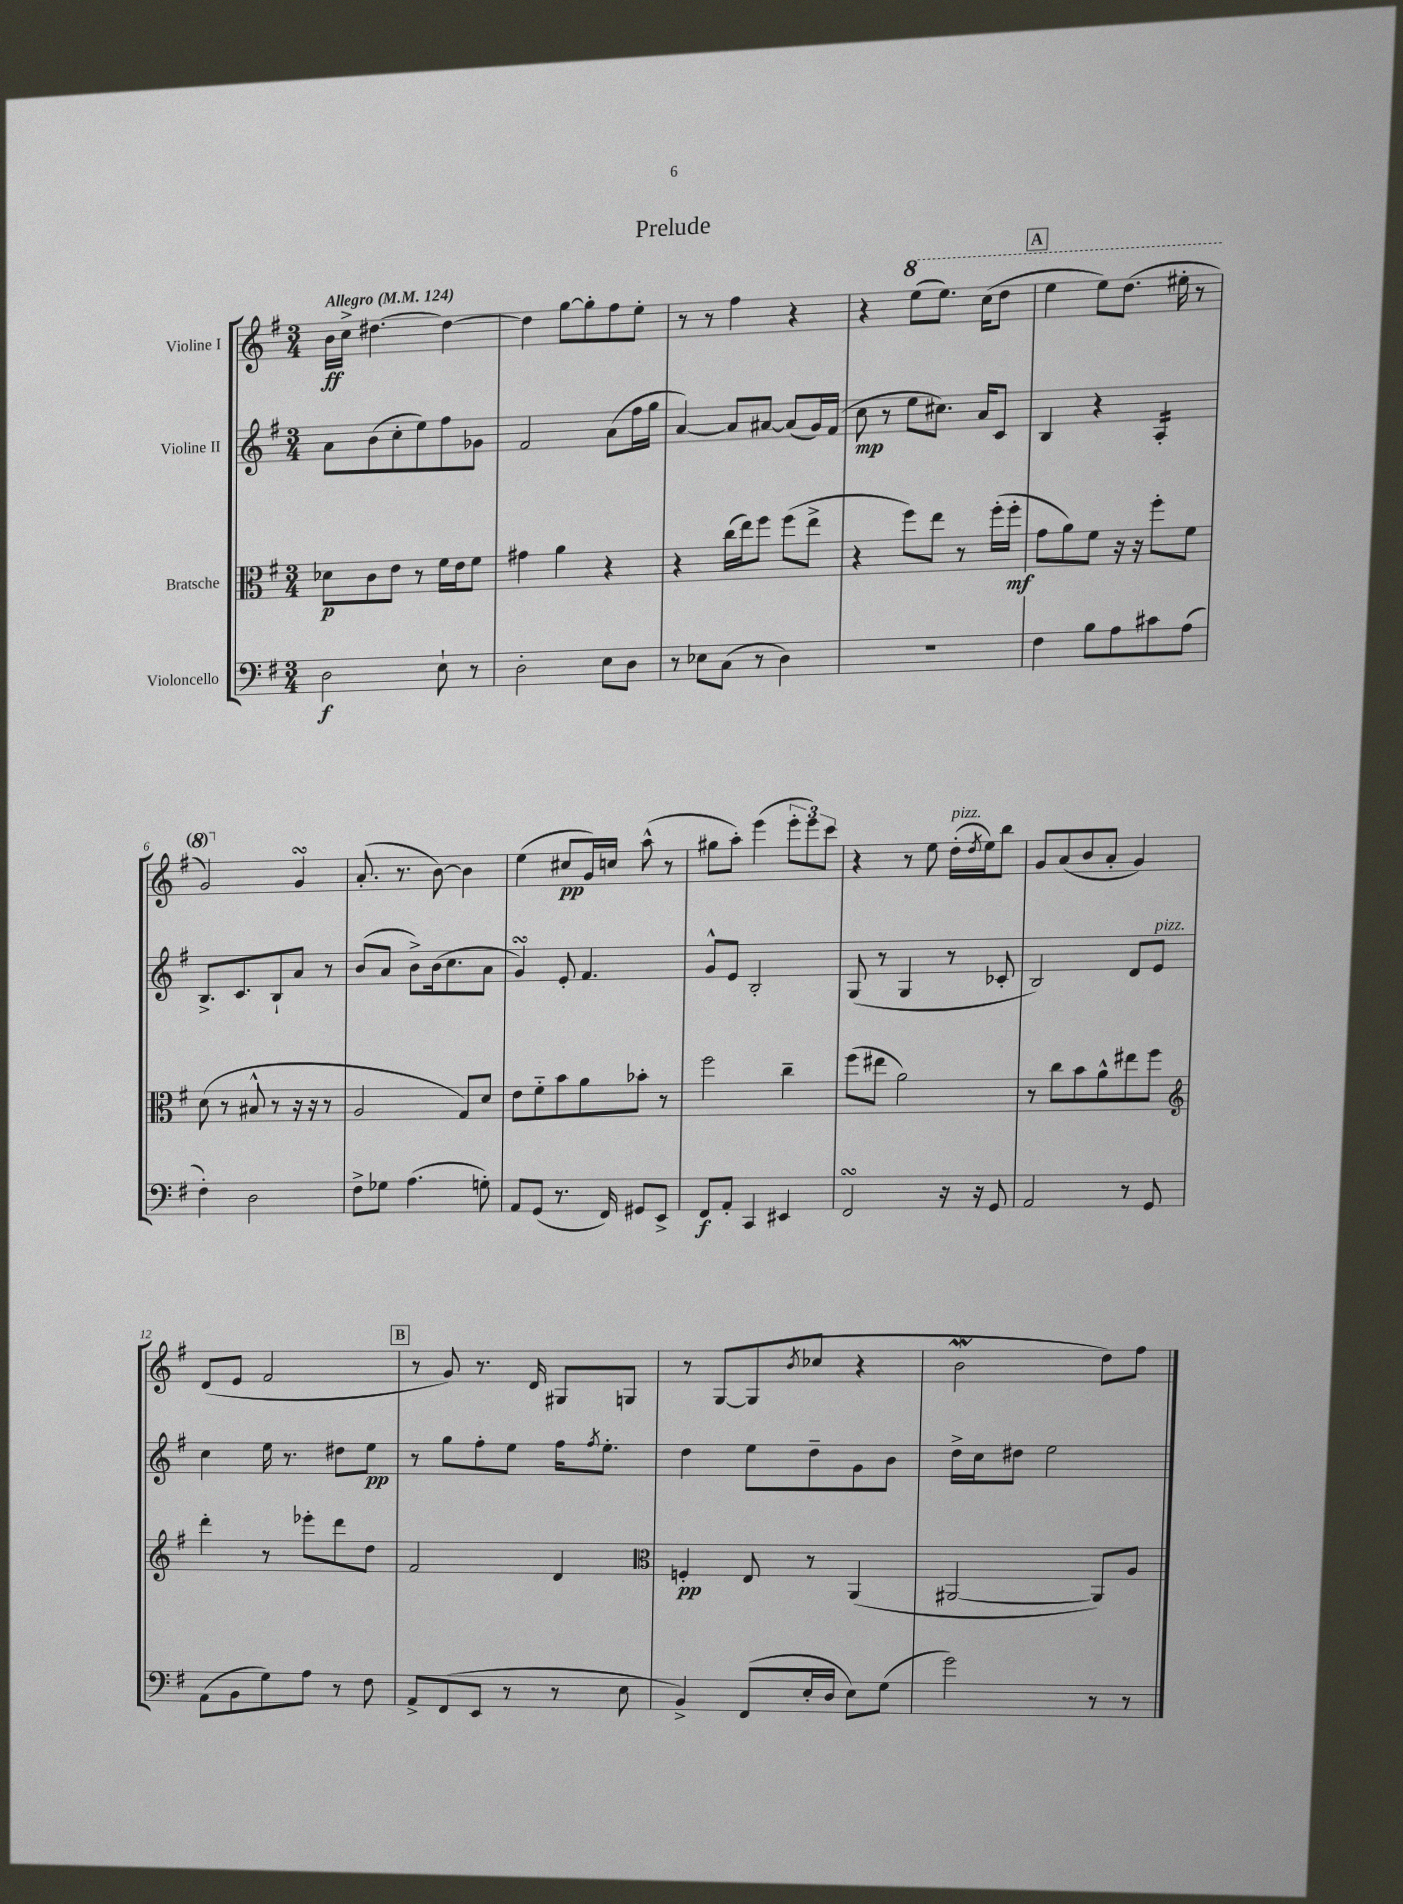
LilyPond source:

\header { title = "Prelude" }
<<
\new StaffGroup <<
\new Staff = "s0" \with { instrumentName = "Violine I" } {
    \clef treble \key g \major \numericTimeSignature \time 3/4 \tempo "Allegro" 4 = 124
    b'16\ff c''16-> dis''4.~ dis''4~ |
    dis''4 g''8~ g''8-. fis''8 e''8-. |
    r8 r8 fis''4 r4 |
    r4 \ottava #1 e'''8( e'''8.) c'''16( d'''8 |
    \mark \markup { \box "A" } e'''4 e'''8) d'''8.( eis'''16-. r8 |
    g''2) \ottava #0 g'4\turn |
    a'8.-.( r8. b'8~) b'4 |
    e''4( cis''8\pp g'16) c''16 a''8-^( r8 |
    gis''8 a''8-.) e'''4( \tuplet 3/2 { e'''8-. e'''8) c'''8 } |
    r4 r8 e''8 d''16-.^\markup { \italic "pizz." }( \acciaccatura { d''8 } e''16) b''8 |
    g'8 a'8( b'8 a'8-. g'4) |
    d'8( e'8 fis'2 |
    \mark \markup { \box "B" } r8 g'8) r8. d'16 gis8 g8 |
    r8 g8~ g8( \acciaccatura { b'8 } ces''8 r4 |
    b'2\mordent d''8) fis''8 \bar "|." |
}
\new Staff = "s1" \with { instrumentName = "Violine II" } {
    \clef treble \key g \major \numericTimeSignature \time 3/4
    a'8 b'8( c''8-. e''8) fis''8 ges'8 |
    fis'2 a'8( fis''16 g''16 |
    a'4~) a'8 ais'8~ ais'8( g'16) fis'16( |
    c''8\mp r8 e''8 cis''8.) a'16 c'8 |
    \mark \markup { \box "A" } b4 r4 a4:16-. |
    b8.-> c'8. b8-! a'8 r8 |
    b'8( a'8 b'8->) b'16( c''8. a'8 |
    g'4\turn) e'8-. fis'4. |
    g'8-^ e'8 b2-. |
    g8( r8 g4 r8 ces'8-. |
    b2) d'8 e'8^\markup { \italic "pizz." } |
    c''4 e''16 r8. dis''8 e''8\pp |
    \mark \markup { \box "B" } r8 g''8 fis''8-. e''8 fis''16 \acciaccatura { fis''8 } e''8.-. |
    d''4 e''8 d''8-- g'8 b'8 |
    d''16-> c''16 dis''8 e''2 \bar "|." |
}
\new Staff = "s2" \with { instrumentName = "Bratsche" } {
    \clef alto \key g \major \numericTimeSignature \time 3/4
    des'8\p c'8 e'8 r8 fis'16 e'16 fis'8 |
    gis'4 a'4 r4 |
    r4 c''16( e''16) fis''8 fis''8( e''8-> |
    r4 fis''8) e''8 r8 fis''16-.( fis''16-.\mf |
    \mark \markup { \box "A" } g'8 a'8) fis'8 r16 r16 fis''8-. fis'8 |
    d'8( r8 bis8-^ r8 r16 r16 r8 |
    a2 g8) d'8 |
    e'8 fis'8-_ b'8 a'8 bes'8-. r8 |
    fis''2 c''4-- |
    fis''8( eis''8 a'2) |
    r8 c''8 b'8 a'8-^ eis''8 fis''8 |
    \clef treble d'''4-. r8 ees'''8-. d'''8 d''8 |
    \mark \markup { \box "B" } fis'2 d'4 |
    \clef alto f4-.\pp e8 r8 a,4( |
    ais,2~ ais,8) a8 \bar "|." |
}
\new Staff = "s3" \with { instrumentName = "Violoncello" } {
    \clef bass \key g \major \numericTimeSignature \time 3/4
    d2\f e8-! r8 |
    d2-. e8 d8 |
    r8 ees8 c8( r8 d4) |
    R2. |
    \mark \markup { \box "A" } fis4 b8 a8 cis'8 a8( |
    fis4-.) d2 |
    fis8-> ges8 a4.( g8-.) |
    a,8 g,8( r8. fis,16) gis,8 e,8-> |
    fis,8\f a,8-. c,4 eis,4 |
    fis,2\turn r16 r16 g,8 |
    a,2 r8 g,8 |
    a,8( b,8 g8) a8 r8 fis8 |
    \mark \markup { \box "B" } a,8-> fis,8( e,8 r8 r8 e8 |
    b,4->) fis,8( e16-. d16 e8) g8( |
    g'2) r8 r8 \bar "|." |
}
>>
>>
